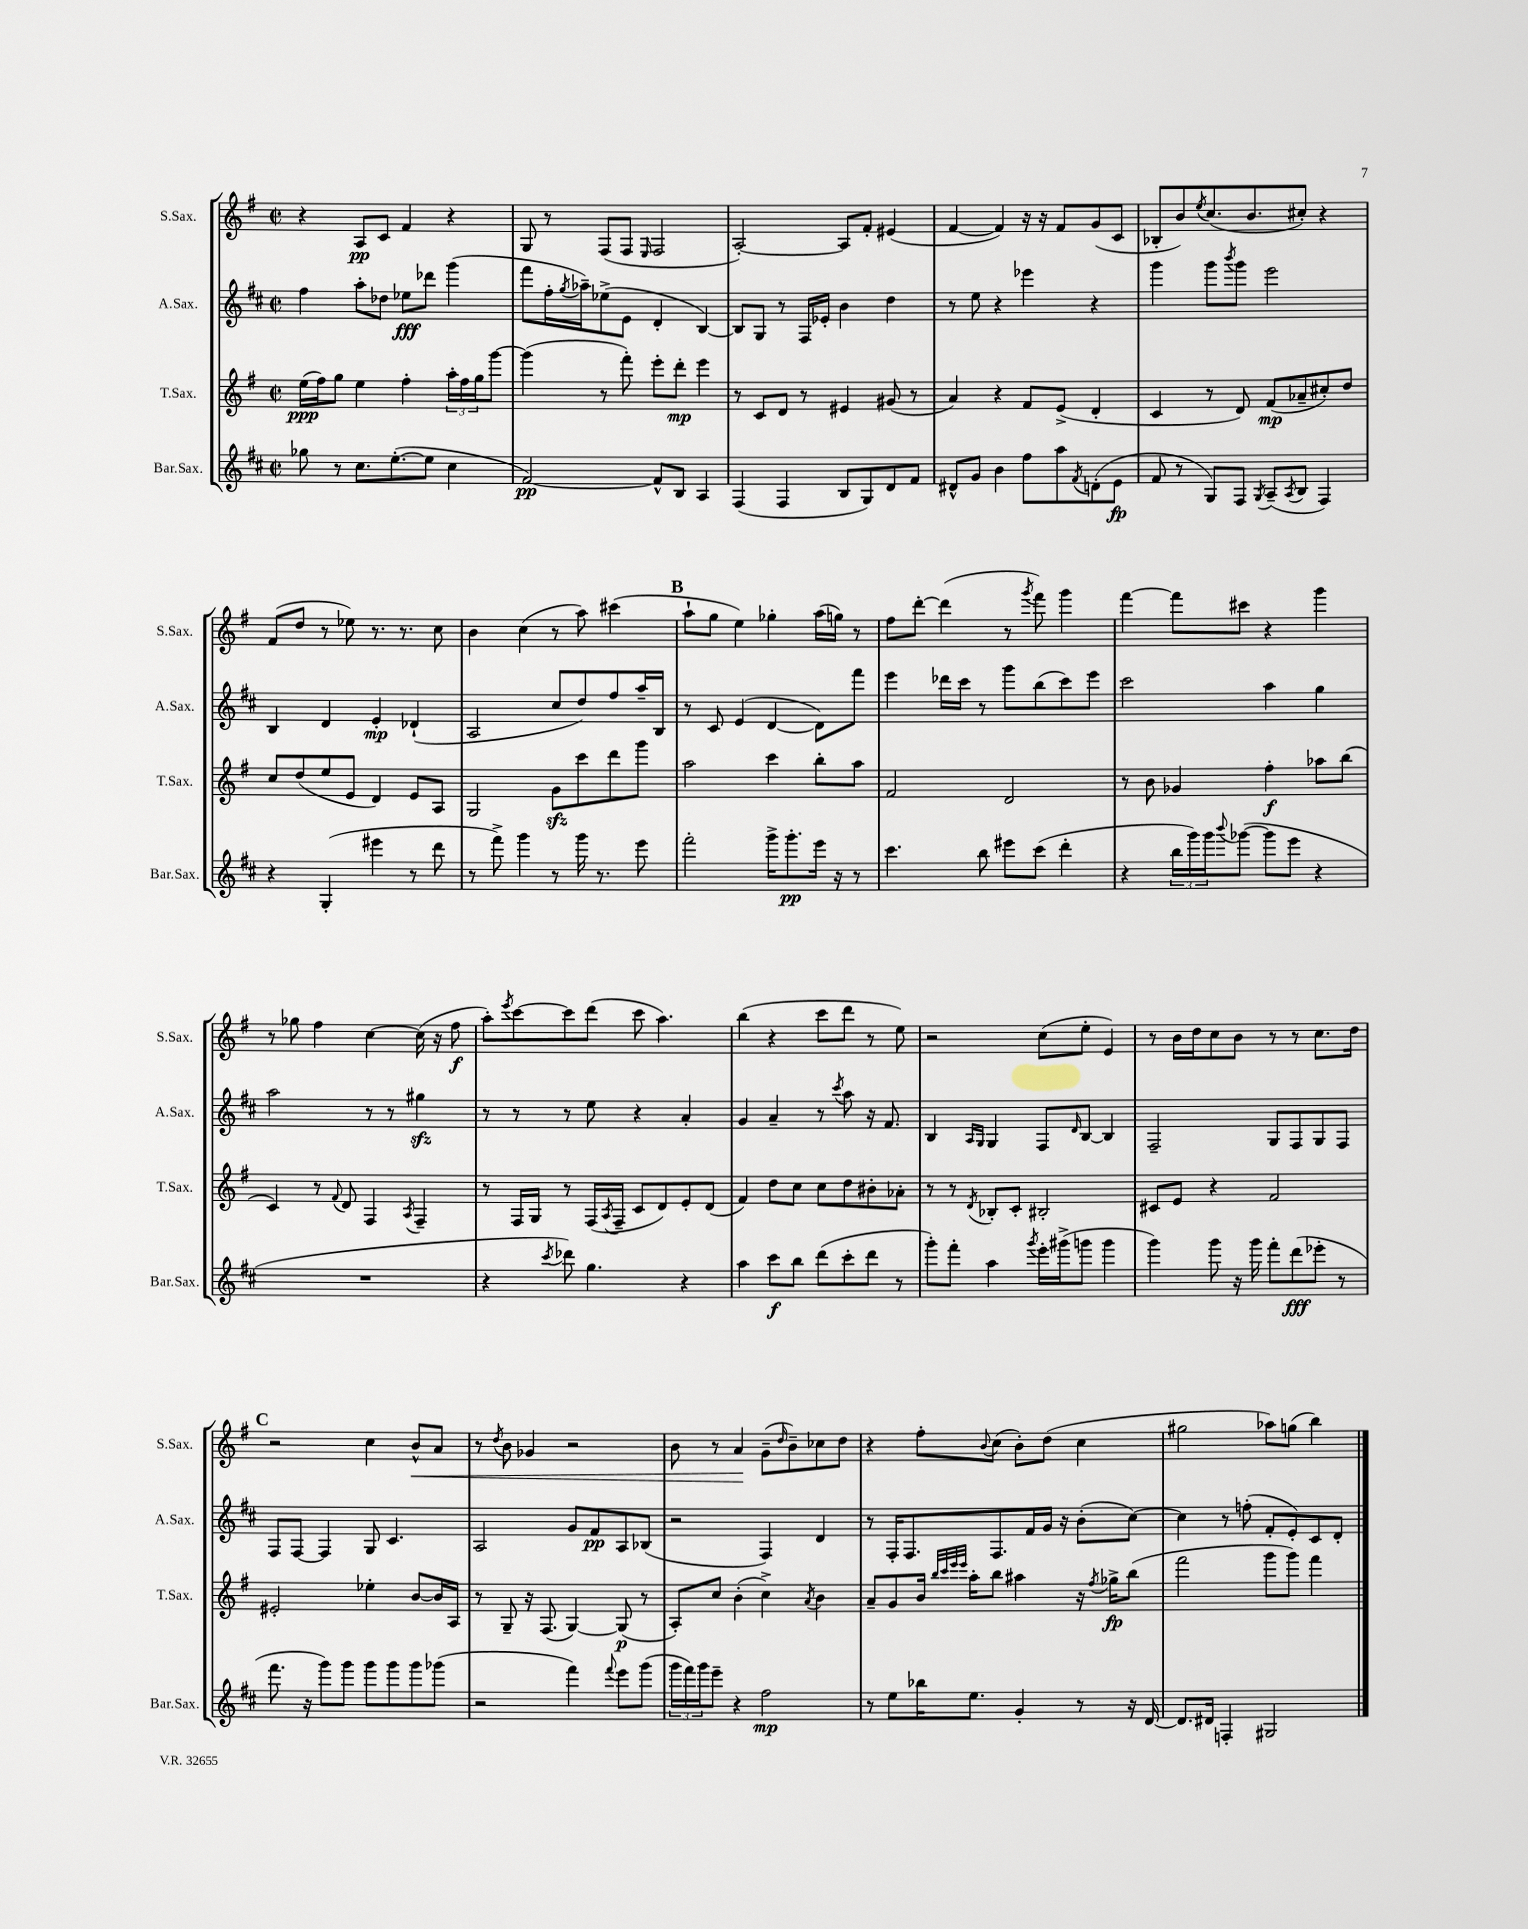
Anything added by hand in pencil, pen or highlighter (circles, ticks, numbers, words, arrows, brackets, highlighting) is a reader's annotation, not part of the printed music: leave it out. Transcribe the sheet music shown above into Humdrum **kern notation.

**kern	**kern	**kern	**kern
*staff4	*staff3	*staff2	*staff1
*clefG2	*clefG2	*clefG2	*clefG2
*k[f#c#]	*k[f#]	*k[f#c#]	*k[f#]
*M2/2	*M2/2	*M2/2	*M2/2
*met(c|)	*met(c|)	*met(c|)	*met(c|)
8gg-	(16ee	4ff#	4r
.	16ff#)	.	.
8r	8gg	.	.
8.cc#	4ee	8aa'	8A
.	.	8dd-	8c
([8.ee'	.	.	.
.	4ff#'	8ee-	4f#
8ee]	.	8ddd-	.
4cc#	24aa'	(4ggg	4r
.	24ff#	.	.
.	24gg	.	.
.	[8ggg	.	.
=	=	=	=
[2f#)	(4ggg]	8fff#	8G
.	.	16ff#'	8r
.	.	8qgg	.
.	.	16aa-~)	.
.	8r	(8ee-^	(8F#
.	8fff#')	8e	8F#
.	.	.	16qqE
8f#^^]	8eee'	4d'	2F#
8B	8ddd'	.	.
4A	4eee	[4B)	.
=	=	=	=
(4F#	8r	8B]	[2A')
.	8c	8G	.
4F#	8d	8r	.
.	8r	16F#	.
.	.	16e-'	.
8B	4e#	4b	8A]
8G)	.	.	8f#'
8d	(8g#	4dd	(4e#
8f#	8r	.	.
=	=	=	=
8d#^^	4a)	8r	[4f#
8g	.	8ee	.
4b	4r	4r	4f#])
8ff#	8f#	4eee-	16r
.	.	.	16r
8aa	(8e^	.	8f#
8qf#	.	.	.
(8d'	4d'	4r	(8g
8e	.	.	8c
=	=	=	=
8f#	4c	4ggg	8B-'
8r	.	.	8b)
.	.	.	8qee
8G)	8r	8ggg	(8.cc
.	.	8qbbb	.
8F#	8d)	8ggg	.
.	.	.	8.b
8qG	.	.	.
(8A~	(8f#	2eee	.
8qA	.	.	.
8B	8a-~	.	8cc#')
4F#)	8cc#')	.	4r
.	8dd	.	.
=	=	=	=
4r	8cc	4B	(8f#
.	(8dd	.	8dd
(4G'	8ee	4d	8r
.	8e	.	8ee-)
4eee#	4d)	4e'	8.r
.	.	.	8.r
8r	8e	(4d-`	.
8ddd	8A	.	8cc
=	=	=	=
8r	2G	2A	4b
8fff#^)	.	.	.
4ggg	.	.	(4cc
8r	8g	8cc#	8r
16ggg	8ccc	8dd)	8aa)
8.r	.	.	.
.	8ddd	8ff#	(4ccc#
8eee	8ggg	16aa~	.
.	.	16B	.
=	=	=	=
2fff#'	2aa	8r	8aa`
.	.	8c#	8gg
.	.	(4e	4ee)
16ggg^	4ccc	[4d	4gg-'
8.ggg'	.	.	.
16eee	8bb'	8d])	(16aa
16r	.	.	16gg)
8r	8aa	8fff#	8r
=	=	=	=
4.ccc#	2f#	4eee	8ff#
.	.	.	[8ddd'
.	.	16ddd-	(4ddd]
.	.	16ccc#	.
8bb	.	8r	.
8eee#	2d	8ggg	8r
.	.	.	8qggg
(8ccc#	.	(8bb	8fff#)
4ddd'	.	8ccc#)	4ggg
.	.	8eee	.
=	=	=	=
4r	8r	2ccc#	[4fff#
.	8b	.	.
24bb	4g-	.	8fff#]
24ggg)	.	.	.
24ggg	.	.	.
8qqbbb	.	.	.
([8ggg-	.	.	8ccc#
8ggg-]	4ff#'	4aa	4r
8eee	.	.	.
4r	8aa-	4gg	4ggg
.	(8bb	.	.
=	=	=	=
1r	4c)	2aa	8r
.	.	.	8gg-
.	8r	.	4ff#
.	8qqf#	.	.
.	8d	.	.
.	4F#	8r	[4cc
.	.	8r	.
.	8qA	.	.
.	4F#~	4gg#	(16cc]
.	.	.	16r
.	.	.	8ff#
=	=	=	=
4r	8r	8r	8aa')
.	.	.	8qeee
.	16F#	8r	[8ccc
.	16G	.	.
8qccc#	.	.	.
8ddd-)	8r	8r	8ccc]
4.gg	(16F#	8ee	(8ddd
.	8qA	.	.
.	16F#~	.	.
.	8c	4r	8ccc
.	8d)	.	4.aa)
4r	8e'	4a'	.
.	(8d	.	.
=	=	=	=
4aa	4f#)	4g	(4bb
8ccc#	8dd	4a~	4r
8bb	8cc	.	.
(8ddd	8cc	8r	8ccc
.	.	8qccc#	.
8ccc#'	8dd	8aa	8ddd
8ddd	8b#'	16r	8r
.	.	8.f#	.
8r	8a-'	.	8ee)
=	=	=	=
8ggg')	8r	4B	2r
8fff#'	8r	.	.
.	.	16qqA	.
.	8qd	16qqG	.
4aa	8B-'	4G	.
.	8c'	.	.
8qggg	.	.	.
16eee'	2B#'	8F#	(8cc
(16ggg#^	.	.	.
.	.	16qqd	.
8ggg	.	[8B	8ee'
4ggg	.	4B]	4e)
=	=	=	=
4ggg)	8c#	2F#~	8r
.	8e	.	16b
.	.	.	16dd
8ggg	4r	.	8cc
16r	.	.	8b
16ggg	.	.	.
8fff#'	2f#	8G	8r
(8ddd	.	8F#	8r
8eee-'	.	8G	8.cc
8r	.	8F#	.
.	.	.	16dd
=	=	=	=
8.fff#	2e#'	8F#	2r
.	.	[8F#	.
16r	.	.	.
8ggg)	.	4F#]	.
8ggg	.	.	.
8ggg	4ee-'	8G	4cc
8ggg	.	4.c#	.
8ggg	[8b	.	8b^^
(8ggg-	16b]	.	8a
.	16A	.	.
=	=	=	=
2r	8r	2A	8r
.	.	.	8qdd
.	8G~	.	8b
.	16r	.	4g-
.	(8.F#	.	.
4fff#)	[4G)	8g	2r
.	.	8f#	.
8qqfff#	.	.	.
8eee	(8G]	8A	.
(8ggg	8r	(8B-	.
=	=	=	=
24ggg	8A')	2r	8b
24fff#)	.	.	.
24ggg	.	.	.
8eee~	8cc	.	8r
4r	(4b'	.	4a
2ff#	4cc^)	4F#)	(8g~
.	.	.	16qqdd
.	.	.	8b~)
.	8qa	.	.
.	4b	4d	8cc-
.	.	.	8dd
=	=	=	=
8r	8a~	8r	4r
8ee	8g	16F#'	.
.	.	8.F#	.
16bb-	16b	.	8ff#'
.	32qqbb	.	.
.	32qqccc	.	.
.	32qqeee	.	.
.	32qqeee	.	.
8.ee	16aa'	.	.
.	.	.	8qqb
.	8bb	8.F#	(8cc
4g'	4aa#	.	8b')
.	.	16f#	.
.	.	16g	(8dd
.	.	16r	.
8r	16r	(8b'	4cc
.	8qff#	.	.
.	16gg-^	.	.
16r	(8bb	[8cc#)	.
[16d	.	.	.
=	=	=	=
8.d]	2fff#	4cc#]	2gg#
16d#	.	.	.
4F'	.	8r	.
.	.	(8ff'	.
2G#	8ggg	8f#'	8aa-)
.	8ggg)	8e')	(8gg
.	4fff#	8c#	4bb)
.	.	8d'	.
==	==	==	==
*-	*-	*-	*-
